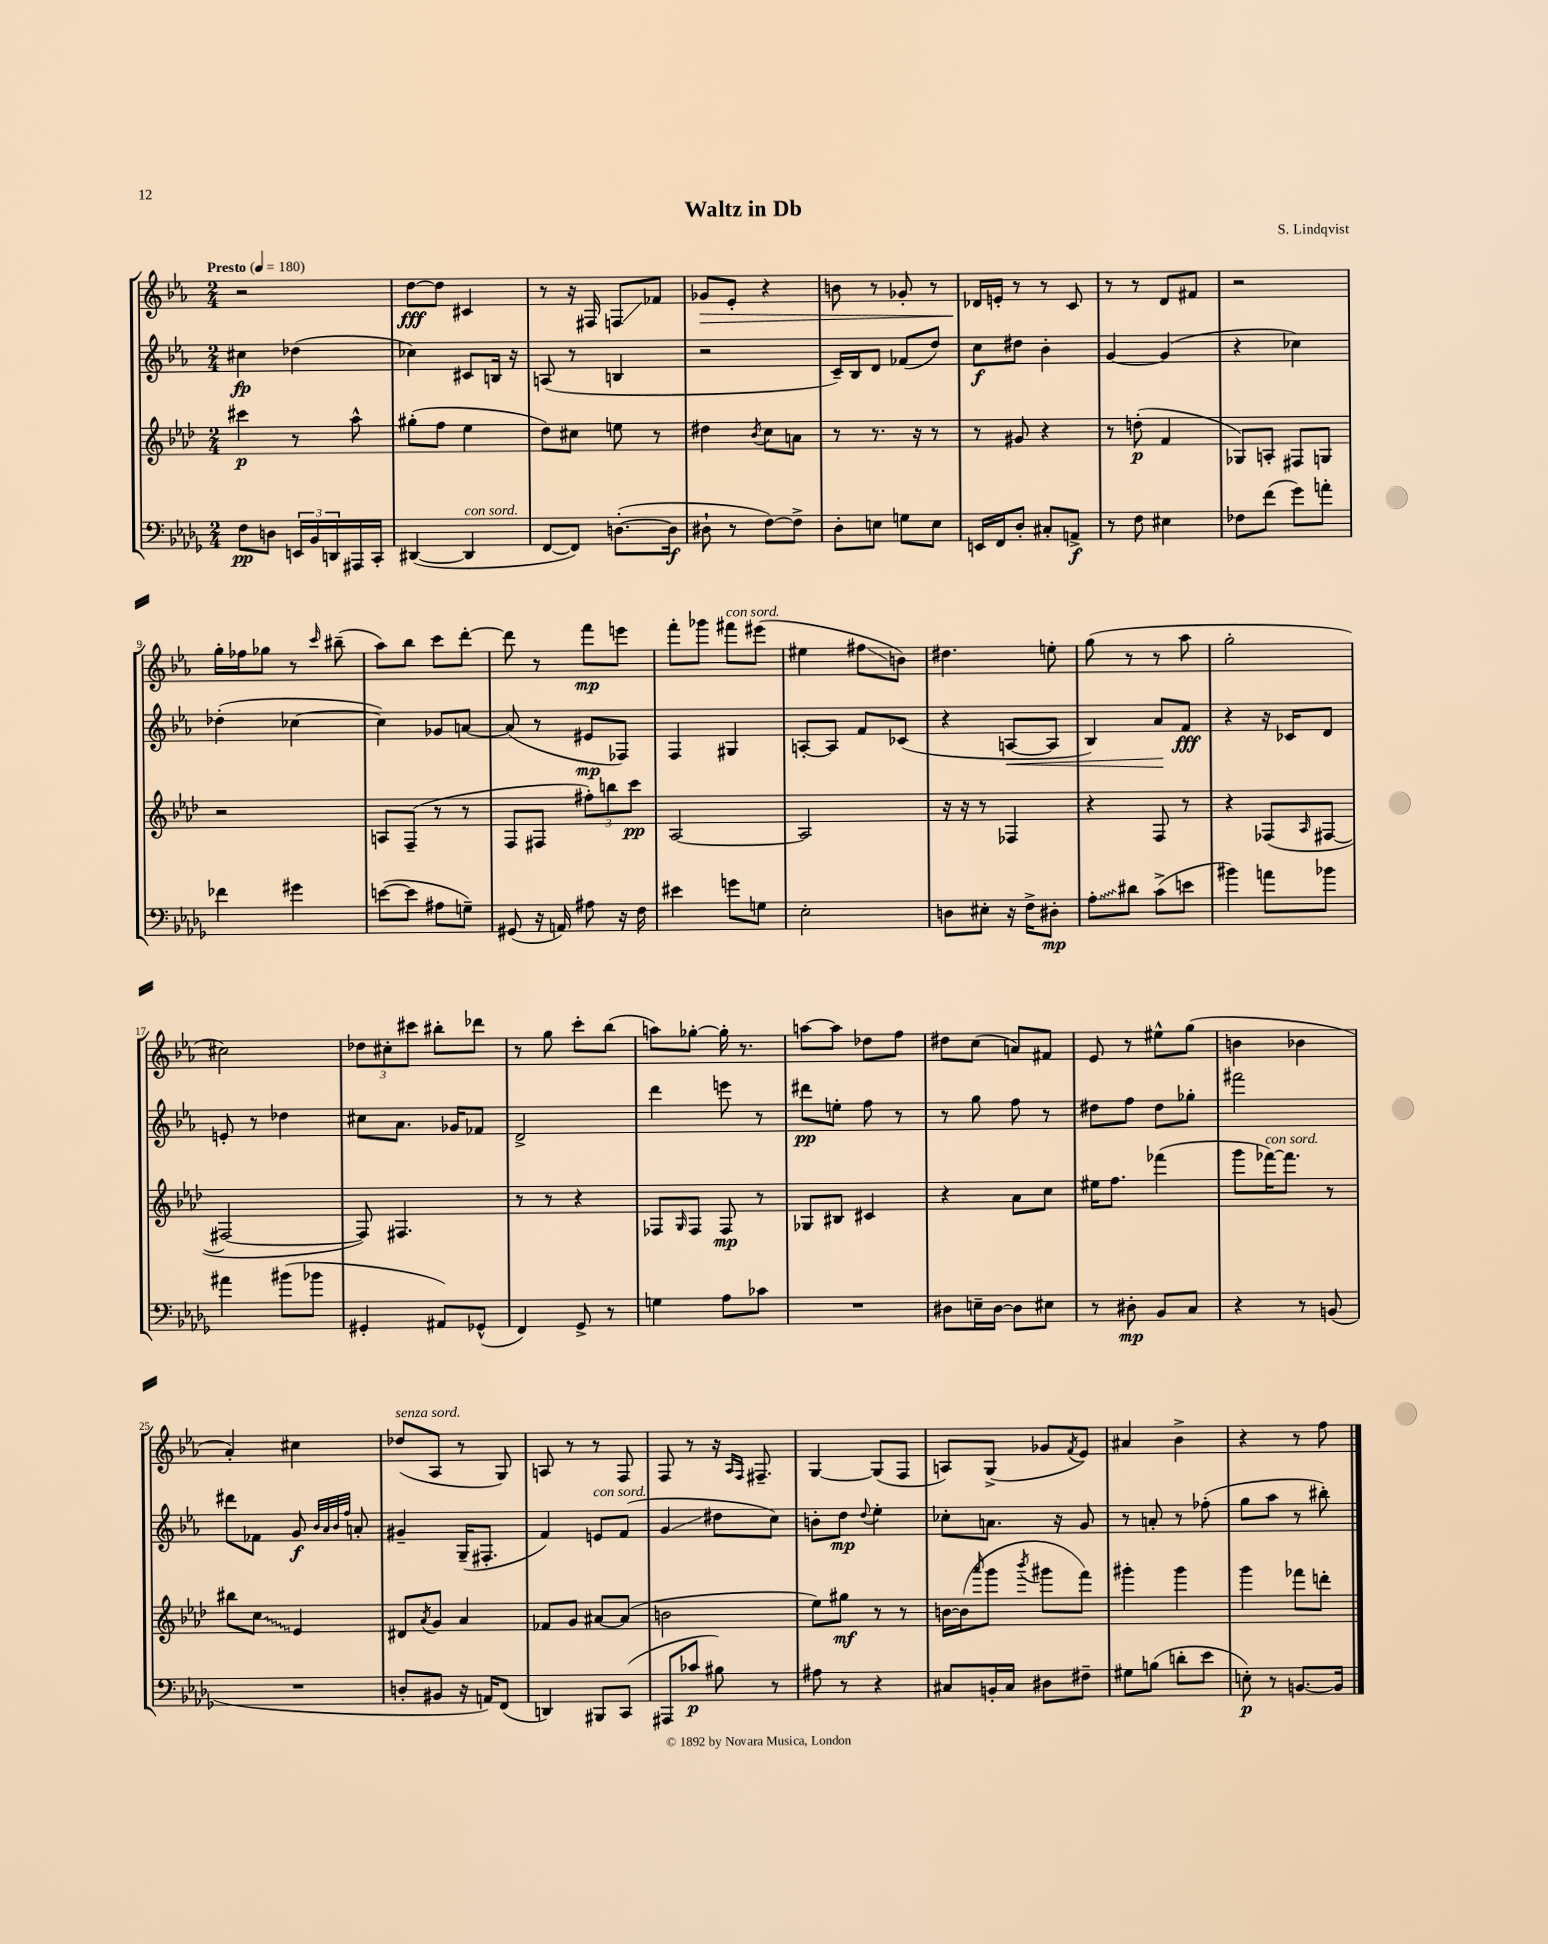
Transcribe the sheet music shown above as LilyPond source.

\header { title = "Waltz in Db" composer = "S. Lindqvist" }
<<
\new StaffGroup <<
\new Staff = "s0" {
    \clef treble \key ees \major \numericTimeSignature \time 2/4 \tempo "Presto" 4 = 180
    r2 |
    d''8~\fff d''8 cis'4 |
    r8 r16 fis16 f8\glissando fes'8 |
    ges'8\> ees'8-. r4 |
    b'8 r8 ges'8-. r8 |
    des'16\! e'16-. r8 r8 c'8 |
    r8 r8 d'8 fis'8 |
    r2 |
    g''16-. fes''16 ges''8 r8 \grace { c'''16 } bis''8--( |
    aes''8) bes''8 c'''8 d'''8~-. |
    d'''8 r8 f'''8\mp e'''8 |
    f'''8-. ges'''8 fis'''8^\markup { \italic "con sord." } eis'''8( |
    eis''4 fis''8\glissando b'8) |
    dis''4. e''8-. |
    g''8( r8 r8 aes''8 |
    g''2-. |
    cis''2) |
    \tuplet 3/2 { des''8 cis''8-. cis'''8 } bis''8-. des'''8 |
    r8 g''8 c'''8-. bes''8( |
    a''8) ges''8~-. ges''16-. r8. |
    a''8~ a''8 des''8 f''8 |
    dis''8 c''8( a'8) fis'8 |
    ees'8 r8 eis''8-^ g''8( |
    b'4 bes'4 |
    aes'4-.) cis''4 |
    des''8^\markup { \italic "senza sord." }( aes8 r8 g8) |
    a8 r8 r8 f8 |
    f8 r8 r16 \grace { aes16 f16 } fis8.-- |
    g4~ g8( f8 |
    a8) g8->( ges'8 \acciaccatura { f'8 } ees'8) |
    ais'4 bes'4-> |
    r4 r8 f''8 \bar "|." |
}
\new Staff = "s1" {
    \clef treble \key ees \major \numericTimeSignature \time 2/4
    cis''4\fp des''4( |
    ces''4) cis'8 b16 r16 |
    a8( r8 b4 |
    r2 |
    c'16--) bes16 d'8 fes'8( d''8) |
    c''8\f dis''8 bes'4-. |
    g'4~ g'4( |
    r4 ces''4) |
    des''4-.( ces''4~ |
    ces''4) ges'8 a'8~ |
    a'8( r8 eis'8\mp fes8) |
    f4 gis4 |
    a8~-. a8 f'8 ces'8( |
    r4 a8~\< a8 |
    bes4) aes'8\! f'8\fff |
    r4 r16 ces'16 d'8 |
    e'8-. r8 des''4 |
    cis''8 aes'8. ges'16 fes'8 |
    d'2-> |
    d'''4 e'''8 r8 |
    dis'''8\pp e''8-. f''8 r8 |
    r8 g''8 f''8 r8 |
    dis''8 f''8 dis''8 ges''8-. |
    fis'''2 |
    dis'''8 fes'8 g'8\f \grace { bes'32 aes'32 bes'32 f''32 } a'8-. |
    gis'4-- g16--( fis8.-. |
    f'4) e'8^\markup { \italic "con sord." } f'8( |
    g'4\glissando dis''8 c''8) |
    b'8-. d''8\mp \appoggiatura { d''8 } ees''4-. |
    ces''8-. a'8. r16 g'8 |
    r8 a'8-. r8 fes''8-.( |
    g''8 aes''8 r8 bis''8-.) \bar "|." |
}
\new Staff = "s2" {
    \clef treble \key aes \major \numericTimeSignature \time 2/4
    cis'''4\p r8 aes''8-^ |
    gis''8-.( f''8 ees''4 |
    des''8) cis''8 e''8 r8 |
    dis''4 \acciaccatura { bes'8 } c''8 a'8 |
    r8 r8. r16 r8 |
    r8 gis'8 r4 |
    r8 d''8-.\p( f'4 |
    ges8) a8-. fis8 g8 |
    r2 |
    a8 f8--( r8 r8 |
    f8 fis8 \tuplet 3/2 { fis''8-.) b''8 c'''8\pp } |
    aes2~ |
    aes2 |
    r16 r16 r8 fes4 |
    r4 f8 r8 |
    r4 fes8( \grace { aes16 } fis8~ |
    fis2~ |
    fis8) fis4. |
    r8 r8 r4 |
    fes8 \grace { g16 } fes8 fes8\mp r8 |
    ges8 bis8 cis'4 |
    r4 aes'8 c''8 |
    eis''16 f''8. fes'''4( |
    g'''8 fes'''16~^\markup { \italic "con sord." }) fes'''8. r8 |
    bis''8 \once \override Glissando.style = #'zigzag c''8\glissando ees'4 |
    dis'8 \acciaccatura { aes'8 } g'8 aes'4 |
    fes'8 g'8 ais'8~ ais'8( |
    b'2 |
    ees''8) gis''8\mf r8 r8 |
    b'16~ b'16( \grace { aes'''16 } g'''8 \acciaccatura { bes'''8 } gis'''8 f'''8) |
    gis'''4-. gis'''4 |
    g'''4 fes'''8 d'''8-. \bar "|." |
}
\new Staff = "s3" {
    \clef bass \key des \major \numericTimeSignature \time 2/4
    f8\pp d8 \tuplet 3/2 { e,16 bes,16 d,16 } ais,,16 c,16-. |
    dis,4~( dis,4^\markup { \italic "con sord." } |
    f,8~ f,8) d8.~-.( d16\f |
    dis8-! r8 f8~) f8-> |
    des8-. e8 g8 e8 |
    e,16 f,16 des8-. cis8-. a,8->\f |
    r8 f8 eis4 |
    fes8 f'8( ges'8) a'8-. |
    fes'4 gis'4 |
    e'8~( e'8 ais8 g8--) |
    gis,8( r16 a,16) ais8 r16 f16 |
    eis'4 g'8 g8 |
    ees2-. |
    d8 eis8-. r16 f16-> dis8-.\mp |
    \once \override Glissando.style = #'zigzag aes8-.\glissando dis'8 c'8->( e'8 |
    bis'4) a'8 bes'8 |
    ais'4 bis'8( bes'8 |
    gis,4-. ais,8) ges,8-^( |
    f,4) ges,8-> r8 |
    g4 aes8 ces'8 |
    R2 |
    dis8 e16-- dis16~ dis8 eis8 |
    r8 dis8-.\mp bes,8 c8 |
    r4 r8 b,8( |
    R2 |
    d8-. bis,8 r16 a,16) f,8( |
    d,4) bis,,8 c,8( |
    ais,,8 ces'8\p bis8) r8 |
    ais8 r8 r4 |
    cis8 b,16-. cis16 dis8 fis8-- |
    gis8 b8( d'8-. ees'8 |
    e8-.\p) r8 b,8.~ b,16 \bar "|." |
}
>>
>>
